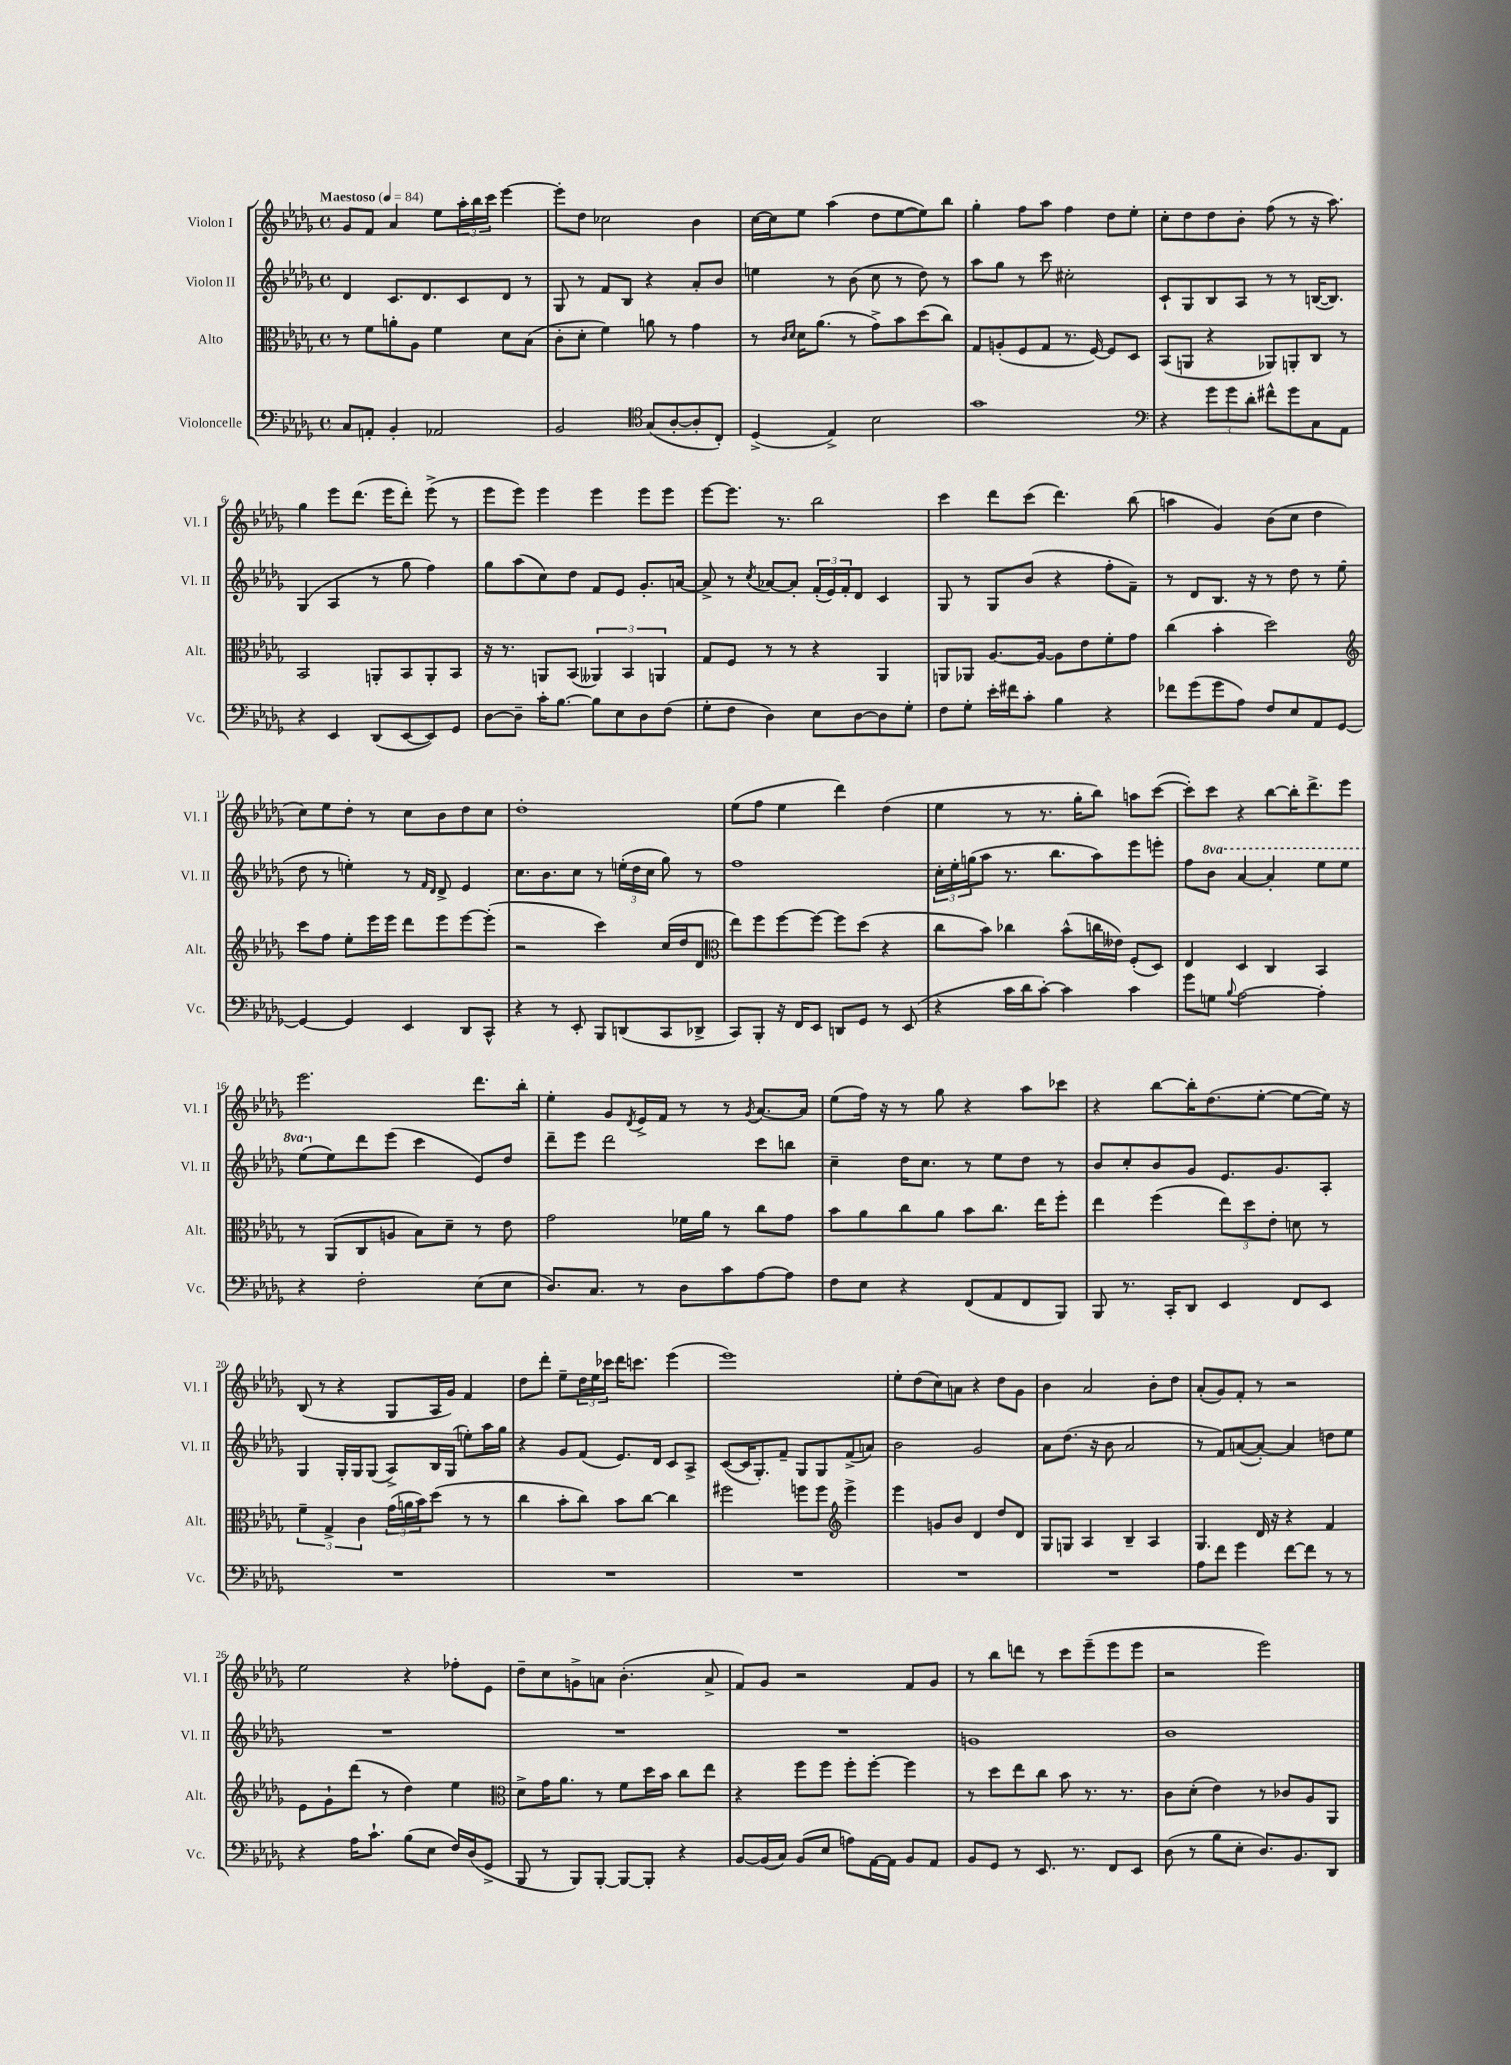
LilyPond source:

<<
\new StaffGroup <<
\new Staff = "s0" \with { instrumentName = "Violon I" shortInstrumentName = "Vl. I" } {
    \clef treble \key des \major \defaultTimeSignature \time 4/4 \tempo "Maestoso" 4 = 84
    ges'8 f'8 aes'4 ees''8 \tuplet 3/2 { aes''16-. bes''16 c'''16 } ees'''4~ |
    ees'''8-. des''8 ces''2 bes'4 |
    c''16~ c''16 ees''8 aes''4( des''8 ees''8~ ees''8) bes''8 |
    ges''4-. f''8 aes''8 f''4 des''8 ees''8-. |
    c''8-. des''8 des''8 bes'8-. f''8( r8 r16 aes''8.) |
    ges''4 ees'''8 des'''8.( ees'''16 des'''8-.) ees'''8->( r8 |
    ees'''8 ees'''8) ees'''4 ees'''4 ees'''8 ees'''8 |
    ees'''8~ ees'''8. r8. bes''2 |
    c'''4 des'''8 c'''8( des'''4.) bes''8( |
    a''4 ges'4) bes'8( c''8 des''4 |
    c''8) ees''8 des''8-. r8 c''8 bes'8 des''8 c''8 |
    des''1-. |
    ees''8( f''8 ees''4 des'''4) des''4( |
    ees''4 r8 r8. ges''16-. bes''8) a''8 c'''8~( |
    c'''8-.) c'''8 r4 bes''8~ bes''16-. des'''8.-> ees'''8 |
    ees'''2. des'''8. bes''16-. |
    ees''4-. ges'8 \acciaccatura { des'8 } ees'16-> f'16 r8 r8 \acciaccatura { ges'8 } aes'8.~ aes'16 |
    ees''8( f''16) r16 r8 ges''8 r4 aes''8 ces'''8 |
    r4 bes''8~ bes''16-. des''8.( ees''8~-. ees''8~ ees''16) r16 |
    bes8( r8 r4 ges8 aes16 ges'16) f'4 |
    des''8 des'''8-. ees''8-- \tuplet 3/2 { des''16 ees''16 ces'''16 } des'''16 c'''8. ees'''4( |
    ees'''1) |
    ees''8-. des''8( c''8) a'8 r4 des''8 ges'8 |
    bes'4 aes'2 bes'8-. des''8 |
    aes'8-.( ges'8) f'8-. r8 r2 |
    ees''2 r4 fes''8-. ees'8 |
    des''8-- c''8 g'8-> a'8 bes'4.-.( a'8-> |
    f'8) ges'8 r2 f'8 ges'8 |
    r8 bes''8 d'''8 r8 c'''8 ees'''8--( ees'''8 ees'''8 |
    r2 ees'''2) \bar "|." |
}
\new Staff = "s1" \with { instrumentName = "Violon II" shortInstrumentName = "Vl. II" } {
    \clef treble \key des \major \defaultTimeSignature \time 4/4 \set Staff.ottavationMarkups = #ottavation-simple-ordinals
    des'4 c'8. des'8. c'8 des'8 r8 |
    ges8 r8 f'8 bes8 r4 aes'8-. bes'8 |
    e''4 r8 bes'8( c''8 r8 des''8) r8 |
    aes''8 ges''8 r8 c'''8 cis''2-. |
    c'8-! ges8 bes8 aes8 r8 r8 b16~( b8.) |
    ges4( aes4 r8 ges''8 f''4) |
    ges''8 aes''8( c''8) des''8 f'8 ees'8 ges'8.-. a'16~ |
    a'8-> r8 \acciaccatura { c''8 } aes'8~ aes'8-. \tuplet 3/2 { f'16-.( ees'16) f'16-. } des'8 c'4 |
    ges8 r8 ges8 bes'8( r4 f''8-. f'8--) |
    r8 des'8 bes8. r16 r8 des''8 r8 ees''8( |
    des''8 r8 e''4-.) r8 \grace { f'16 des'16 } des'8-> ees'4 |
    c''8. bes'8. c''8 r8 \tuplet 3/2 { e''16-.( des''16 c''16 } ges''8) r8 |
    f''1 |
    \tuplet 3/2 { c''16-. ees''16-. g''16( } aes''8 r8. bes''8. aes''8) ees'''8 e'''8-. |
    f''8 \ottava #1 bes''8 aes''4~ aes''4-. ees'''8 ees'''8 |
    ees'''8( \ottava #0 ees''8) des'''8 ees'''8( c'''4 ees'8) des''8 |
    des'''8-- ees'''8 des'''2 c'''8 b''8 |
    c''4-- des''16 c''8. r8 ees''8 des''8 r8 |
    bes'8 c''8-. bes'8 ges'8 ees'8. ges'8. aes8-. |
    ges4 ges16-. ges16 ges8( aes8->) bes16 ges16( e''8-.) aes''16 ges''16 |
    r4 ges'8 f'8( ees'8.) des'16 c'8 aes8-> |
    c'8~( c'16 ges8.-.) f'8-- ges8 ges8 f'8->( a'8) |
    bes'2 ges'2 |
    aes'8 des''8.( r16 bes'8 aes'2 |
    r8 f'8) a'8~( a'8~-.) a'4 d''8 ees''8 |
    R1 |
    R1 |
    R1 |
    g'1 |
    bes'1 \bar "|." |
}
\new Staff = "s2" \with { instrumentName = "Alto" shortInstrumentName = "Alt." } {
    \clef alto \key des \major \defaultTimeSignature \time 4/4
    r8 f'8 a'8-. aes8 f'4 des'8 bes8( |
    c'8-. des'8-. f'4) a'8 r8 ges'4 |
    r8 \grace { c'16 des'16 } des'16 aes'8.( r8 ges'8->) bes'8 des''8( c''8) |
    ges8 a8-.( f8 ges8 r8. f16~) f8 des8 |
    bes,8( a,8 r4 aes,8) a,8-. c8 r8 |
    bes,2 a,8-. bes,8 a,8-. bes,8 |
    r16 r8. a,8 bes,8( \tuplet 3/2 { aeses,4) bes,4 a,4 } |
    ges8 f8 r8 r8 r4 aes,4 |
    a,8 aes,8 aes8.~ aes16~ aes8 ees'8 f'8-. ges'8 |
    c''4( bes'4-. des''2) |
    \clef treble c'''8 f''8 ees''8-. ees'''16 ees'''16 des'''8 ees'''8 ees'''8~ ees'''8-.( |
    r2 c'''4) c''16( des''16 des'8 |
    \clef alto ees''8) f''8 f''8~ f''8~ f''8 des''8( r4 |
    c''8 bes'8) ces''4 bes'8-^( c''16 eeses'16) f8-.( des8) |
    ees4 des4 c4 bes,4 |
    r8 aes,8( c8 a8 bes8) des'8-- r8 ees'8 |
    ges'2 fes'16 aes'16 r8 c''8 ges'8 |
    bes'8 aes'8 c''8 aes'8 bes'8 c''8. ees''16 f''8-. |
    ees''4 f''4( \tuplet 3/2 { ees''8) des''8 ees'8-. } d'8 r8 |
    \tuplet 3/2 { f'4-- ges4-> c'4 } \tuplet 3/2 { ges'16( a'16 bes'16) } des''8( r8 r8 |
    c''4 bes'8-. c''8) bes'8 c''8~ c''4 |
    fis''2 f''8 f''8 \clef treble ees'''4-> |
    ees'''4 g'8 bes'8 des'4 des''8 des'8 |
    ges8 g8 aes4 bes4-- aes4 |
    ges4. des'16 r16 r4 f'4 |
    ees'8 ges'8-! des'''8( r8 des''4) ees''4 |
    \clef alto des'8-> ges'16 aes'8. r8 f'8 des''16 bes'16 c''8 ees''8 |
    r4 f''8 f''8 f''8-. f''8~-. f''4 |
    r8 des''8 ees''8 c''8 bes'8 r8. r8. |
    c'8 des'8-.( ees'4) r8 ces'8 aes8 aes,8 \bar "|." |
}
\new Staff = "s3" \with { instrumentName = "Violoncelle" shortInstrumentName = "Vc." } {
    \clef bass \key des \major \defaultTimeSignature \time 4/4
    c8 a,8-. bes,4-. aes,2 |
    bes,2 \clef tenor ges8( aes8~-. aes8-. c8-.) |
    des4->( ees4->) bes2 |
    ges'1 |
    \clef bass r4 \tuplet 3/2 { ges'8 ges'8 des'8-. } fis'8-^ ges'8 c8 aes,8 |
    r4 ees,4 des,8( ees,8~ ees,8) ges,8 |
    des8~ des8-- c'16-. bes8.~ bes8 ees8 des8 f8( |
    ges8-. f8 des4) ees8 des8~ des8 ges8-. |
    f8 ges8-. ees'16-. fis'16 c'8-. bes4 r4 |
    fes'8 ges'8( ges'8 aes8) f8 ees8 aes,8 ges,8~ |
    ges,4~ ges,4 ees,4 des,8 c,8-^ |
    r4 r8 ees,8-. bes,,8 d,8( c,8 des,8-> |
    c,8) bes,,8-. r16 f,16 ees,8 d,8 ges,8 r8 ees,8( |
    r4 c'16 des'16 c'8~-.) c'4 c'4 |
    ges'8 g8 \appoggiatura { bes8 } aes2~ aes4-. |
    r4 f2-. ees8( ees8 |
    des8.) c8. r8 des8 c'8 aes8~ aes8 |
    f8 ees8 r4 f,8( aes,8 f,8 bes,,8) |
    bes,,8 r8. c,16-. des,8 ees,4 f,8 ees,8 |
    R1 |
    R1 |
    R1 |
    R1 |
    R1 |
    aes8 f'8 ges'4 f'8~ f'8 r8 r8 |
    r4 aes16 c'8.-! bes8( ees8 f16) des16( ges,8-> |
    bes,,8 r8 bes,,8) bes,,8~-. bes,,8~ bes,,8-. r4 |
    bes,8~ bes,16( c16) bes,8( ees8 a8) aes,16~ aes,16 bes,8 aes,8 |
    bes,8 ges,8 r8 ees,8. r8. f,8 ees,8 |
    des8( r8 bes8 ees8-. des8.) bes,8. des,8 \bar "|." |
}
>>
>>
